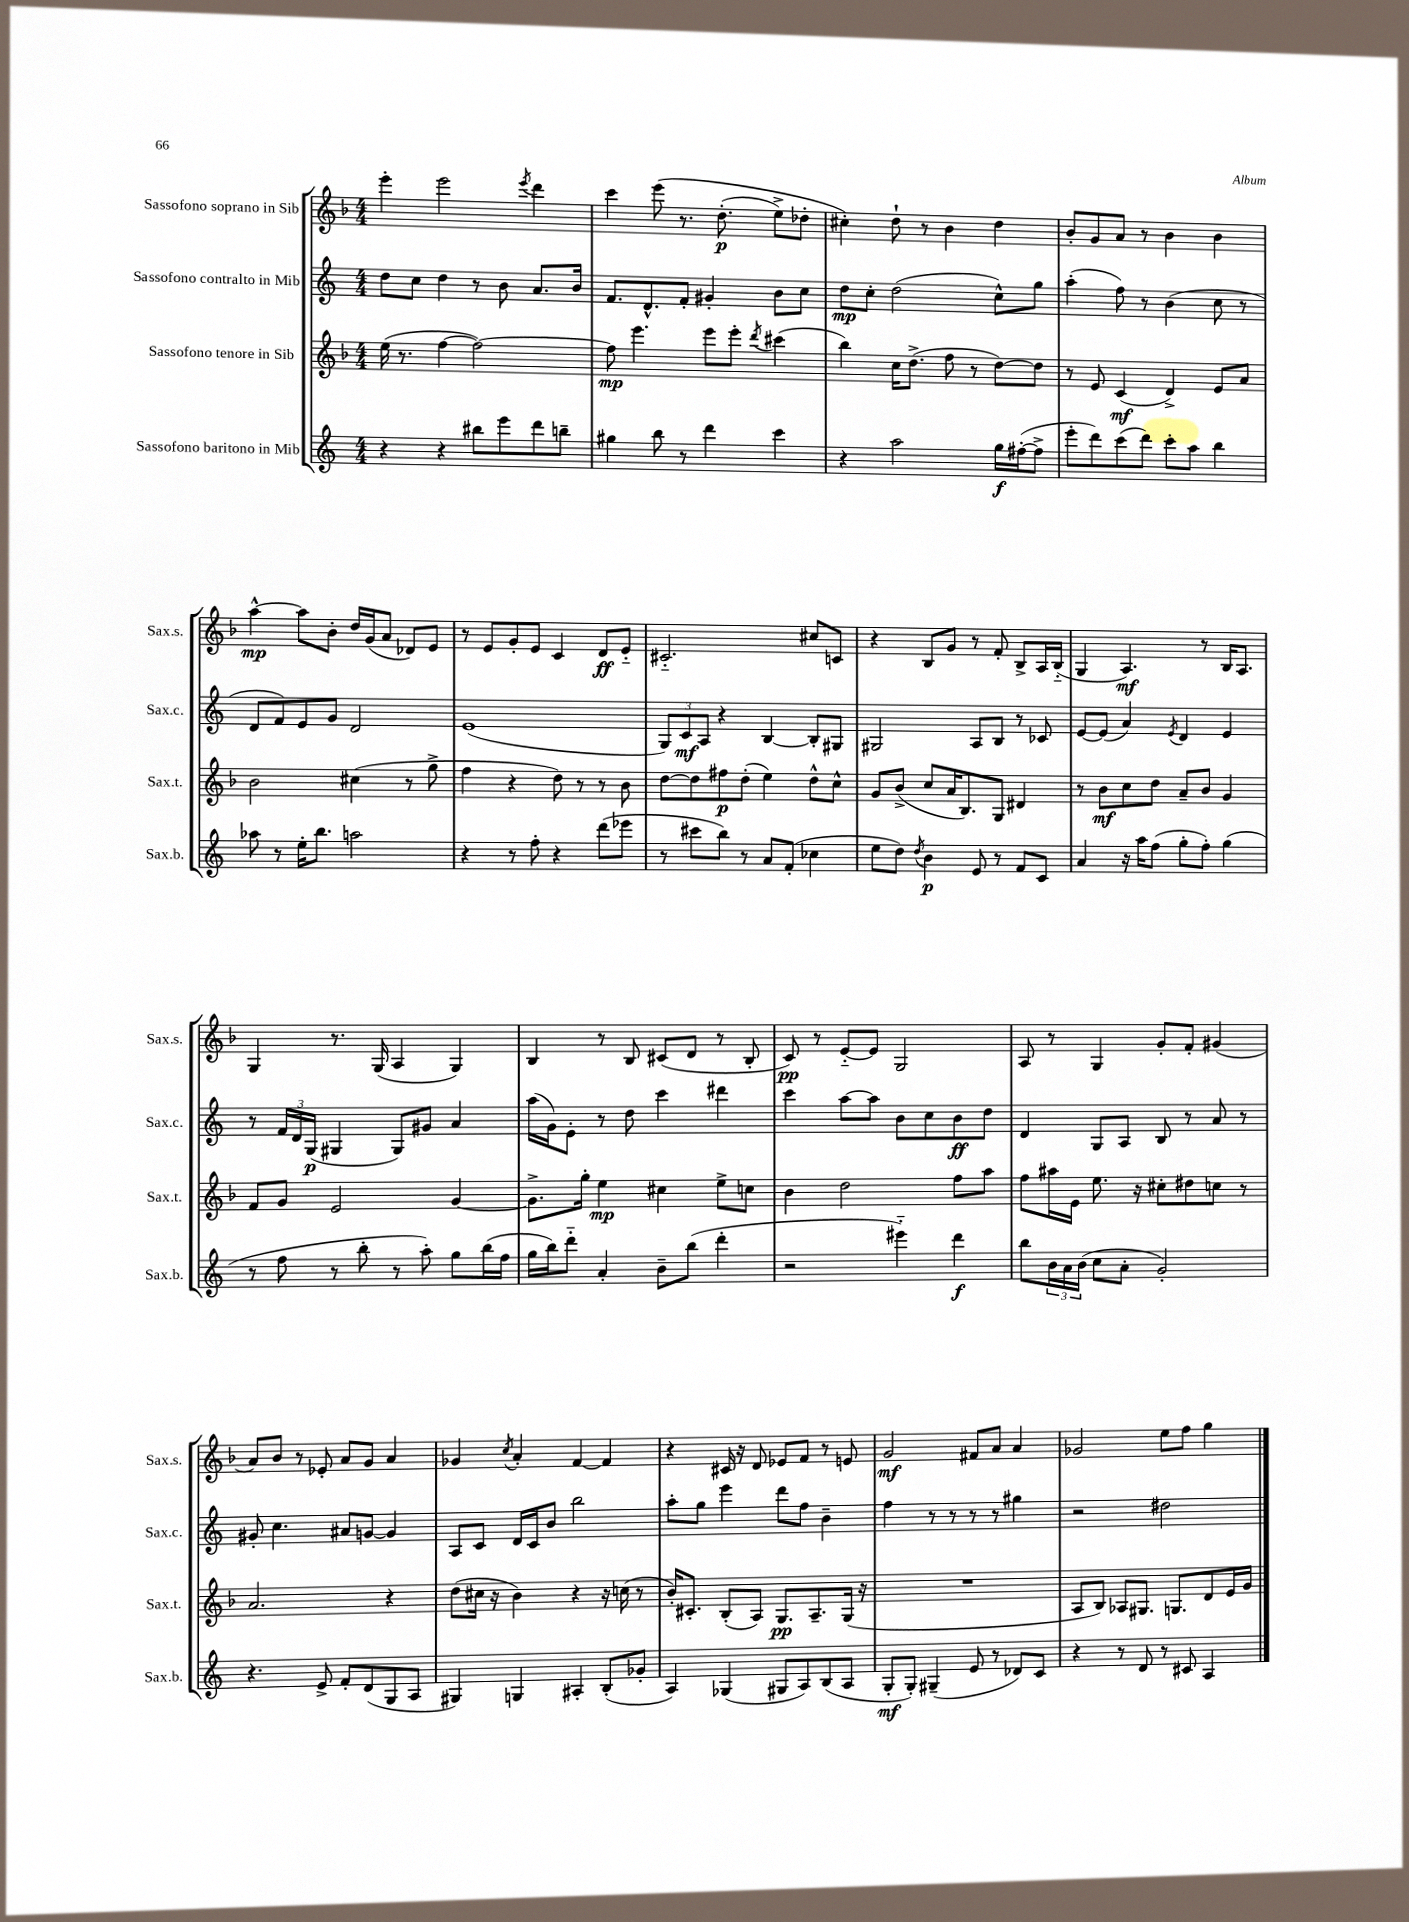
<<
\new StaffGroup <<
\new Staff = "s0" \with { instrumentName = "Sassofono soprano in Sib" shortInstrumentName = "Sax.s." } {
    \clef treble \key f \major \numericTimeSignature \time 4/4
    e'''4-. e'''2 \acciaccatura { e'''8 } d'''4 |
    c'''4 e'''8\( r8. d''8.-.\p( e''8->) des''8-. |
    cis''4-.\) d''8-! r8 bes'4 d''4 |
    bes'8-. g'8 a'8 r8 bes'4 bes'4 |
    a''4~-^\mp a''8 bes'8-. d''16 g'16( a'8 des'8) e'8 |
    r8 e'8 g'8-. e'8 c'4 d'8\ff e'8-_ |
    cis'2.-_ cis''8 c'8 |
    r4 bes8 g'8 r8 f'8-. bes8-> a16 bes16-_( |
    g4 a4.\mf) r8 bes16 a8. |
    g4 r8. g16( a4 g4) |
    bes4 r8 bes8 cis'8( d'8 r8 bes8-. |
    c'8\pp) r8 e'8~-_ e'8 g2 |
    a8 r8 g4 g'8-. f'8-. gis'4( |
    a'8) bes'8 r8 ees'8-. a'8 g'8 a'4 |
    ges'4 \acciaccatura { c''8 } a'4-. f'4~ f'4 |
    r4 cis'16 r16 d'8 ees'8 f'8 r8 e'8 |
    g'2\mf fis'8 a'8 a'4 |
    ges'2 e''8 f''8 g''4 \bar "|." |
}
\new Staff = "s1" \with { instrumentName = "Sassofono contralto in Mib" shortInstrumentName = "Sax.c." } {
    \clef treble \key c \major \numericTimeSignature \time 4/4
    d''8 c''8 d''4 r8 b'8 a'8. b'16 |
    f'8. d'8.-^ f'8-. gis'4-. b'8 c''8 |
    d''8\mp c''8-. d''2( c''8-^) g''8 |
    a''4-.( f''8) r8 b'4( c''8 r8 |
    d'8 f'8) e'8 g'8 d'2 |
    e'1( |
    \tuplet 3/2 { g8) c'8\mf a8 } r4 b4~ b8-. gis8 |
    gis2 a8 b8 r8 ces'8 |
    e'8~ e'8( a'4) \acciaccatura { e'8 } d'4 e'4 |
    r8 \tuplet 3/2 { f'16 d'16 g16\p( } gis4 gis8) gis'8 a'4 |
    a''16( g'16) e'8-. r8 d''8 c'''4 dis'''4 |
    c'''4 a''8~ a''8 b'8 c''8 b'8\ff d''8 |
    d'4 g8 a8 b8 r8 a'8 r8 |
    gis'8-. c''4. ais'8 g'8~ g'4 |
    a8 c'8 d'16 c'16 b'8 b''2 |
    a''8-. g''8 e'''4 d'''8 f''8 b'4-- |
    f''4 r8 r8 r8 r8 gis''4 |
    r2 dis''2 \bar "|." |
}
\new Staff = "s2" \with { instrumentName = "Sassofono tenore in Sib" shortInstrumentName = "Sax.t." } {
    \clef treble \key f \major \numericTimeSignature \time 4/4
    e''16( r8. f''4~ f''2~) |
    f''8\mp e'''4. e'''8 e'''8-. \acciaccatura { d'''8 } cis'''4( |
    bes''4) c''16 d''8.->( f''8 r8 d''8~) d''8 |
    r8 e'8 c'4\mf( d'4->) e'8 a'8 |
    bes'2 cis''4( r8 g''8-> |
    f''4 r4 d''8) r8 r8 bes'8 |
    d''8~ d''8 fis''8\p d''8-.( e''4) d''8-^ c''8-^ |
    g'8 bes'8->( c''8 a'16 bes8.) g8 dis'4 |
    r8 bes'8\mf c''8 d''8 a'8-- bes'8 g'4 |
    f'8 g'8 e'2 g'4~ |
    g'8.-> g''16-. e''4\mp cis''4 e''8-> c''8 |
    bes'4 d''2 f''8 a''8 |
    f''8 ais''16 e'16 e''8. r16 cis''8-. dis''8 c''8 r8 |
    a'2. r4 |
    d''8( cis''16 r16 bes'4) r4 r16 c''16( r8 |
    bes'16-.) cis'8.-. bes8-.( a8) g8.\pp a8.-- g16( r16 |
    R1 |
    a8 bes8) aes8 gis8. g8. d'8 e'16 g'16 \bar "|." |
}
\new Staff = "s3" \with { instrumentName = "Sassofono baritono in Mib" shortInstrumentName = "Sax.b." } {
    \clef treble \key c \major \numericTimeSignature \time 4/4
    r4 r4 bis''8 e'''8 d'''8 b''8-- |
    gis''4 b''8 r8 d'''4 c'''4 |
    r4 a''2 g''16\f fis''16~-.( fis''8-> |
    e'''8-. d'''8) c'''8( d'''8) c'''8-. a''8 b''4 |
    aes''8 r8 e''16-. b''8. a''2 |
    r4 r8 f''8-. r4 d'''8( ees'''8 |
    r8 cis'''8 b''8) r8 a'8 f'8-.( ces''4 |
    e''8 d''8) \acciaccatura { d''8 } b'4\p e'8 r8 f'8 c'8 |
    a'4 r16 a''16 f''8( g''8-. f''8-.) g''4( |
    r8 f''8 r8 b''8-. r8 a''8-.) g''8 b''16( f''16 |
    g''16 b''16) d'''8-_ a'4-. b'8-- b''8( d'''4-. |
    r2 eis'''4-_) d'''4\f |
    b''8 \tuplet 3/2 { b'16 a'16 b'16( } c''8 a'8-. g'2-.) |
    r4. e'8-> f'8-. d'8( g8 a8 |
    gis4) g4 ais4-. b8-.( ges'8-. |
    a4) ges4( gis8 a8) b8( a8 |
    g8-.\mf g8-.) gis4--( e'8 r8 des'8) c'8 |
    r4 r8 d'8 r8 cis'8 a4 \bar "|." |
}
>>
>>
\layout { \context { \Score \remove "Bar_number_engraver" } }
